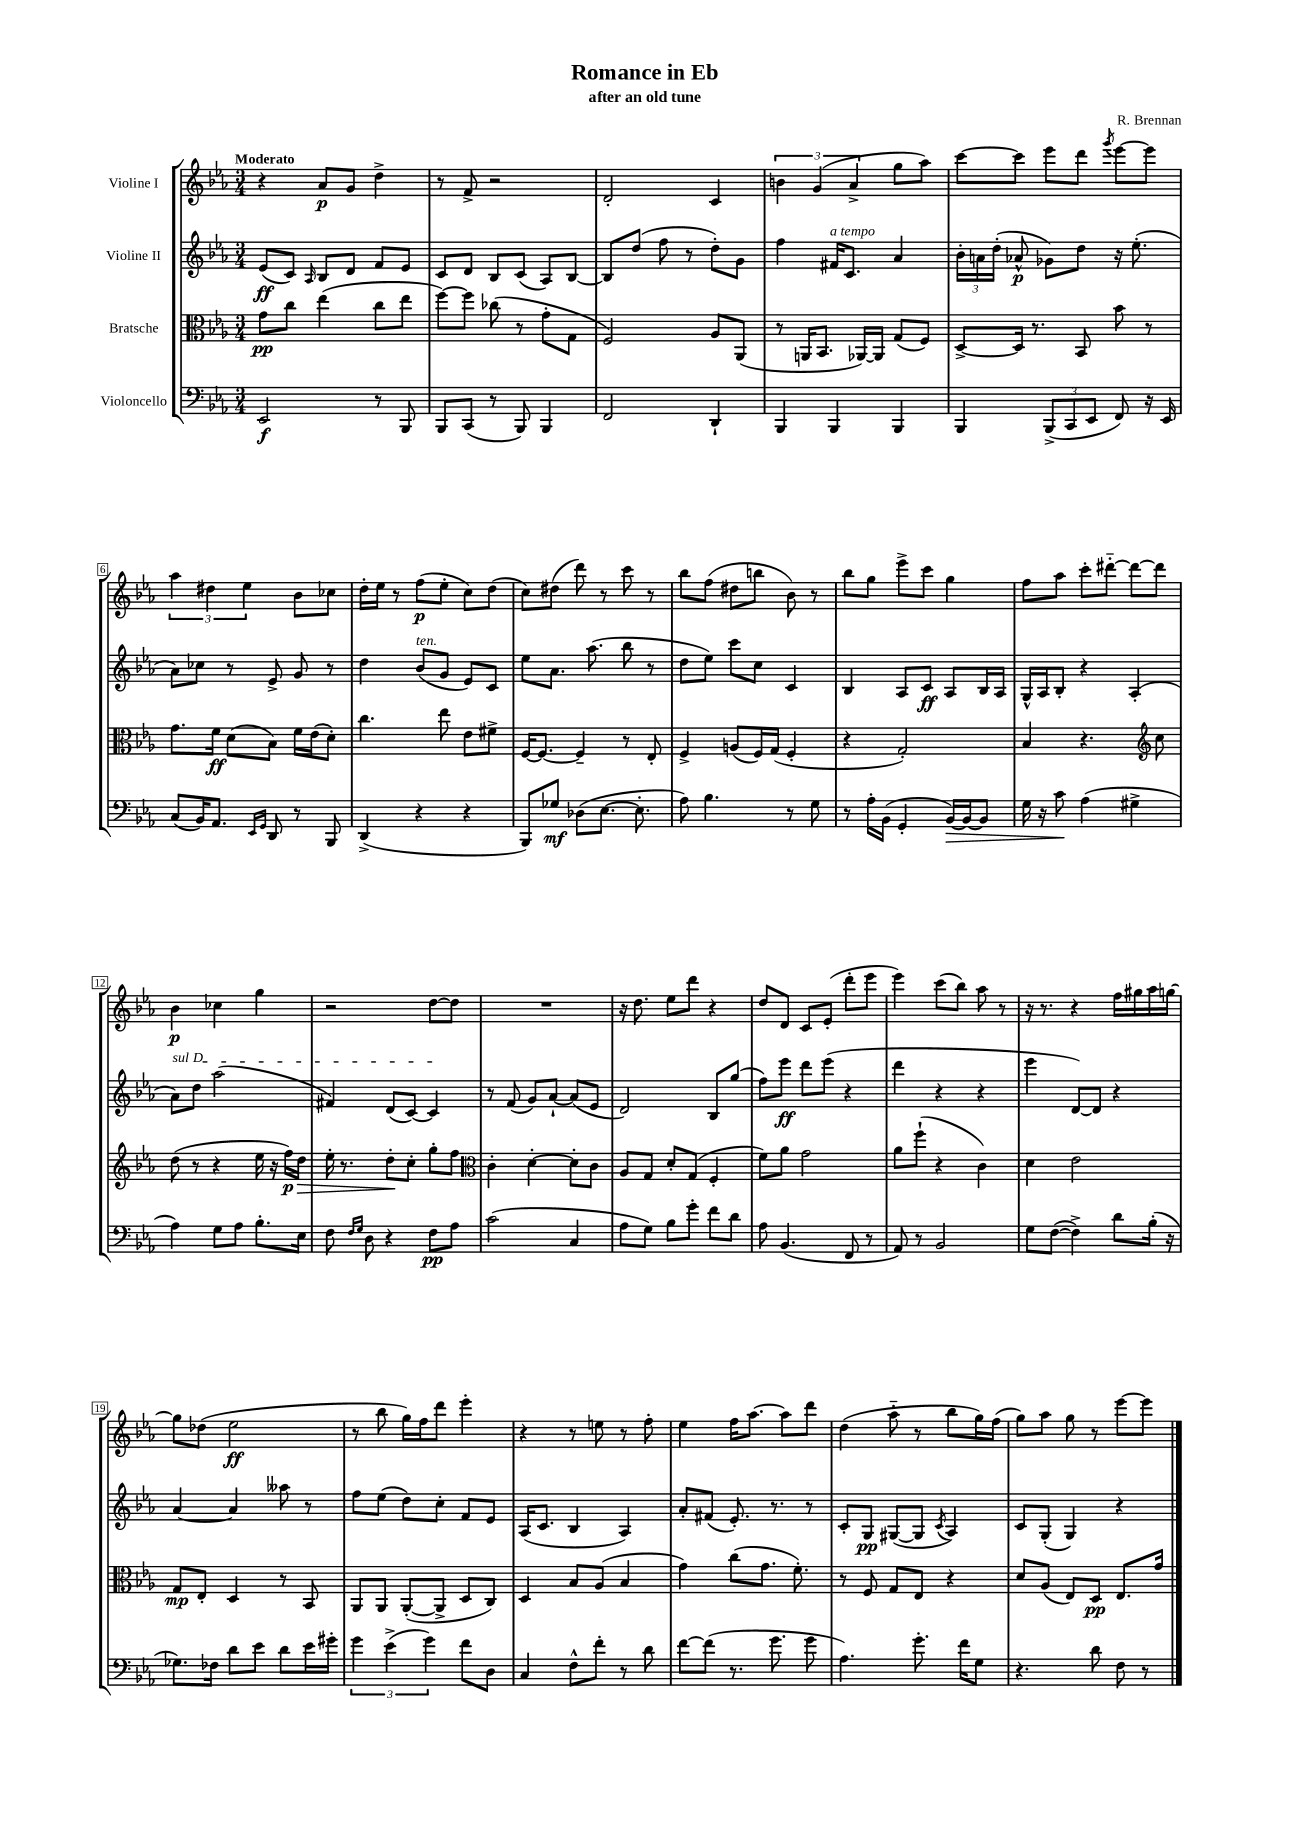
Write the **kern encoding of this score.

**kern	**dynam	**kern	**dynam	**kern	**dynam	**kern	**dynam
*part4	*part4	*part3	*part3	*part2	*part2	*part1	*part1
*staff4	*staff4	*staff3	*staff3	*staff2	*staff2	*staff1	*staff1
*I"Violoncello	*	*I"Bratsche	*	*I"Violine II	*	*I"Violine I	*
*clefF4	*	*clefC3	*	*clefG2	*	*clefG2	*
*k[b-e-a-]	*	*k[b-e-a-]	*	*k[b-e-a-]	*	*k[b-e-a-]	*
*M3/4	*	*M3/4	*	*M3/4	*	*M3/4	*
=1	=1	=1	=1	=1	=1	=1	=1
!	!	!	!	!	!	!LO:TX:a:B:t=Moderato	!
2EE-/	f	8g\L	pp	(8e-/L	ff	4r	.
.	.	8cc\J	.	8c/J)	.	.	.
.	.	.	.	16qqA-/	.	.	.
.	.	(4ee-\	.	8B-/L	.	8a-/L	p
.	.	.	.	8d/J	.	8g/J	.
8r	.	8cc\L	.	8f/L	.	4dd^\	.
8BBB-/	.	8ee-\J	.	8e-/J	.	.	.
=2	=2	=2	=2	=2	=2	=2	=2
8BBB-/L	.	[8ff\L)	.	8c/L	.	8r	.
(8CC/J	.	8ff\J]	.	8d/J	.	8f^/	.
8r	.	(8cc-X\	.	8B-/L	.	2r	.
8BBB-/)	.	8r	.	(8c/J	.	.	.
4BBB-/	.	8g'\L	.	8A-/L)	.	.	.
.	.	8G\J	.	[8B-/J	.	.	.
=3	=3	=3	=3	=3	=3	=3	=3
2FF/	.	2F/)	.	8B-/L]	.	2d'/	.
.	.	.	.	(8dd/J	.	.	.
.	.	.	.	8ff\	.	.	.
.	.	.	.	8r	.	.	.
4DD`/	.	8A-/L	.	8dd'\L)	.	4c/	.
.	.	(8AA-/J	.	8g\J	.	.	.
=4	=4	=4	=4	=4	=4	=4	=4
4BBB-/	.	8r	.	4ff\	.	6bn\	.
.	.	16AAn/KL	.	.	.	.	.
.	.	.	.	.	.	(6g/	.
.	.	8.BB-/J	.	.	.	.	.
!	!	!	!	!LO:TX:a:i:t=a tempo	!	!	!
4BBB-/	.	.	.	16f#X/KL	.	.	.
.	.	.	.	8.c/J	.	.	.
.	.	.	.	.	.	6a-^/	.
.	.	[16AA-X/LL)	.	.	.	.	.
.	.	16AA-/JJ]	.	.	.	.	.
4BBB-/	.	(8G/L	.	4a-/	.	8gg\L	.
.	.	8F/J)	.	.	.	8aa-\J)	.
=5	=5	=5	=5	=5	=5	=5	=5
4BBB-/	.	[8D^/L	.	24b-'\LL	.	[8ccc\L	.
.	.	.	.	24an\	.	.	.
.	.	.	.	(24dd'\JJ	.	.	.
.	.	16D/Jk]	.	8a-X^^/	p	8ccc\J]	.
.	.	8.r	.	.	.	.	.
(12BBB-^/L	.	.	.	8g-X\L)	.	8eee-\L	.
12CC/	.	.	.	.	.	.	.
.	.	8BB-/	.	8dd\J	.	8ddd\J	.
12EE-/J	.	.	.	.	.	.	.
.	.	.	.	.	.	8qggg/	.
8FF/)	.	8b-\	.	16r	.	[8eee-\L	.
.	.	.	.	(8.ee-'\	.	.	.
16r	.	8r	.	.	.	8eee-\J]	.
16EE-/	.	.	.	.	.	.	.
!!LO:LB:g=z
=6	=6	=6	=6	=6	=6	=6	=6
(8C/L	.	8.g\L	.	8a-\L)	.	6aa-\	.
16BB-/K)	.	.	.	8cc-X\J	.	.	.
.	.	.	.	.	.	6dd#X\	.
8.AA-/J	.	16f\Jk	ff	.	.	.	.
.	.	(8d\L	.	8r	.	.	.
.	.	.	.	.	.	6ee-\	.
16qqEE-/LL	.	.	.	.	.	.	.
16qqGG/JJ	.	.	.	.	.	.	.
8DD/	.	8B-\J)	.	8e-^/	.	.	.
8r	.	16f\LL	.	8g/	.	8b-\L	.
.	.	(16e-\J	.	.	.	.	.
8BBB-/	.	8d'\J)	.	8r	.	8cc-X\J	.
=7	=7	=7	=7	=7	=7	=7	=7
(4DD^/	.	4.cc\	.	4dd\	.	16dd'\LL	.
.	.	.	.	.	.	16ee-\JJ	.
.	.	.	.	.	.	8r	.
!	!	!	!	!LO:TX:a:i:t=ten.	!	!	!
4r	.	.	.	(8b-/L	.	(8ff\L	p
.	.	8ee-\	.	8g/J	.	8ee-'\J	.
4r	.	8e-\L	.	8e-/L)	.	8cc\L)	.
.	.	8f#X^\J	.	8c/J	.	(8dd\J	.
=8	=8	=8	=8	=8	=8	=8	=8
8BBB-/L)	.	[16F/KL	.	8ee-\L	.	8cc\L)	.
.	.	8.F/J_	.	.	.	.	.
8G-X/J	mf	.	.	8.a-\J	.	(8dd#X\J	.
(8D-X\L	.	4F~/]	.	.	.	8ddd\)	.
.	.	.	.	(8.aa-\	.	.	.
[8.E-\J	.	.	.	.	.	8r	.
.	.	8r	.	8bb-\	.	8ccc\	.
8.E-'\]	.	.	.	.	.	.	.
.	.	8E-'/	.	8r	.	8r	.
=9	=9	=9	=9	=9	=9	=9	=9
8A-\)	.	4F^/	.	8dd\L	.	8bb-\L	.
4.B-\	.	.	.	8ee-\J)	.	(8ff\J	.
.	.	(8An/L	.	8ccc\L	.	8dd#X\L	.
.	.	16F/L)	.	8cc\J	.	8bbn\J	.
.	.	(16G/JJ	.	.	.	.	.
8r	.	4F'/	.	4c/	.	8b-\)	.
8G\	.	.	.	.	.	8r	.
=10	=10	=10	=10	=10	=10	=10	=10
8r	.	4r	.	4B-/	.	8bb-\L	.
16A-'\LL	.	.	.	.	.	8gg\J	.
(16BB-\JJ	.	.	.	.	.	.	.
4GG'/	.	2G'/)	.	8A-/L	.	8eee-^\L	.
.	.	.	.	8c/J	ff	8ccc\J	.
!	!LO:HP:b	!	!	!	!	!	!
[16BB-/LL)	>	.	.	8A-/L	.	4gg\	.
16BB-/J_	.	.	.	.	.	.	.
8BB-/J]	.	.	.	16B-/L	.	.	.
.	.	.	.	16A-/JJ	.	.	.
=11	=11	=11	=11	=11	=11	=11	=11
16G\	.	4B-/	.	16G^^/LL	.	8ff\L	.
16r	.	.	.	16A-/J	.	.	.
8c\	.	.	.	8B-'/J	.	8aa-\J	.
(4A-\	]	4.r	.	4r	.	8ccc'\L	.
.	.	.	.	.	.	[8ddd#X\J	.
4G#X^\	.	.	.	(4A-'/	.	8ddd#\L_	.
*	*	*clefG2	*	*	*	*	*
.	.	8cc\	.	.	.	8ddd#\J]	.
!!LO:LB:g=z
=12	=12	=12	=12	=12	=12	=12	=12
!	!	!	!	!LO:TX:a:i:t=sul D	!	!	!
4A-\)	.	(8dd\	.	8a-\L)	.	4b-\	p
.	.	8r	.	8dd\J	.	.	.
8G\L	.	4r	.	(2aa-\	.	4cc-X\	.
8A-\J	.	.	.	.	.	.	.
8.B-'\L	.	16ee-\	.	.	.	4gg\	.
.	.	16r	.	.	.	.	.
.	.	16ff\LL)	p	.	.	.	.
!	!	!	!LO:HP:b	!	!	!	!
16E-\Jk	.	16dd\JJ	>	.	.	.	.
=13	=13	=13	=13	=13	=13	=13	=13
8F\	.	16ee-'\	.	4f#X/)	.	2r	.
.	.	8.r	.	.	.	.	.
16qqF/LL	.	.	.	.	.	.	.
16qqG/JJ	.	.	.	.	.	.	.
8D\	.	.	.	.	.	.	.
4r	.	8dd'\L	.	(8d/L	.	.	.
.	.	8cc'\J	]	[8c/J)	.	.	.
8F\L	pp	8gg'\L	.	4c/]	.	[8dd\L	.
8A-\J	.	8ff\J	.	.	.	8dd\J]	.
=14	=14	=14	=14	=14	=14	=14	=14
*	*	*clefC3	*	*	*	*	*
(2c\	.	4c'\	.	8r	.	2.r	.
.	.	.	.	(8f/	.	.	.
.	.	[4d'\	.	8g/L)	.	.	.
.	.	.	.	[8a-`/J	.	.	.
4C/	.	8d'\L]	.	(8a-/L]	.	.	.
.	.	8c\J	.	8e-/J	.	.	.
=15	=15	=15	=15	=15	=15	=15	=15
8A-\L	.	8A-/L	.	2d/)	.	16r	.
.	.	.	.	.	.	8.dd\	.
8G\J)	.	8G/J	.	.	.	.	.
8B-\L	.	8d'/L	.	.	.	8ee-\L	.
8g'\J	.	(8G/J	.	.	.	8ddd\J	.
8f\L	.	4F'/	.	8B-/L	.	4r	.
8d\J	.	.	.	(8gg/J	.	.	.
=16	=16	=16	=16	=16	=16	=16	=16
8A-\	.	8f\L)	.	8ff\L)	.	8dd/L	.
(4.BB-/	.	8a-\J	.	8eee-\J	ff	8d/J	.
.	.	2g\	.	8ddd\L	.	8c/L	.
.	.	.	.	(8eee-\J	.	(8e-'/J	.
8FF/	.	.	.	4r	.	8ddd'\L	.
8r	.	.	.	.	.	8eee-\J	.
=17	=17	=17	=17	=17	=17	=17	=17
8AA-/)	.	8a-\L	.	4ddd\	.	4eee-\)	.
8r	.	(8ff`\J	.	.	.	.	.
2BB-/	.	4r	.	4r	.	(8ccc\L	.
.	.	.	.	.	.	8bb-\J)	.
.	.	4c\)	.	4r	.	8aa-\	.
.	.	.	.	.	.	8r	.
=18	=18	=18	=18	=18	=18	=18	=18
8G\L	.	4d\	.	4eee-\	.	16r	.
.	.	.	.	.	.	8.r	.
([8F\J	.	.	.	.	.	.	.
4F^\])	.	2e-\	.	[8d/L)	.	4r	.
.	.	.	.	8d/J]	.	.	.
8d\L	.	.	.	4r	.	16ff\LL	.
.	.	.	.	.	.	16gg#X\	.
(16B-'\Jk	.	.	.	.	.	16aa-\	.
16r	.	.	.	.	.	[16ggn\JJ	.
!!LO:LB:g=z
=19	=19	=19	=19	=19	=19	=19	=19
8.G-X\L)	.	8G/L	mp	[4a-/	.	8gg\L]	.
.	.	8E-'/J	.	.	.	(8dd-X\J	.
16F-X\Jk	.	.	.	.	.	.	.
8d\L	.	4D/	.	4a-/]	.	2ee-\	ff
8e-\J	.	.	.	.	.	.	.
8d\L	.	8r	.	8aa--X\	.	.	.
16e-\L	.	8BB-/	.	8r	.	.	.
16g#X'\JJ	.	.	.	.	.	.	.
=20	=20	=20	=20	=20	=20	=20	=20
6g\	.	8AA-/L	.	8ff\L	.	8r	.
.	.	8AA-/J	.	(8ee-\J	.	8bb-\	.
(6e-^\	.	.	.	.	.	.	.
.	.	([8AA-'/L	.	8dd\L)	.	16gg\LL)	.
.	.	.	.	.	.	16ff\J	.
6g\)	.	.	.	.	.	.	.
.	.	8AA-^/J]	.	8cc'\J	.	8ddd\J	.
8f\L	.	8D/L	.	8f/L	.	4eee-'\	.
8D\J	.	8C/J)	.	8e-/J	.	.	.
=21	=21	=21	=21	=21	=21	=21	=21
4C/	.	4D/	.	(16A-/KL	.	4r	.
.	.	.	.	8.c/J	.	.	.
8F^^\L	.	8B-/L	.	4B-/	.	8r	.
8f'\J	.	(8A-/J	.	.	.	8een\	.
8r	.	4B-/	.	4A-/)	.	8r	.
8d\	.	.	.	.	.	8ff'\	.
=22	=22	=22	=22	=22	=22	=22	=22
[8f\L	.	4g\)	.	8a-'/L	.	4ee-\	.
(8f\J]	.	.	.	(8f#X/J	.	.	.
8.r	.	(8cc\L	.	8.e-'/)	.	16ff\KL	.
.	.	.	.	.	.	[8.aa-\J	.
.	.	8.g\J	.	.	.	.	.
8.g\	.	.	.	8.r	.	.	.
.	.	.	.	.	.	8aa-\L]	.
.	.	8.f'\)	.	.	.	.	.
8g\	.	.	.	8r	.	8ddd\J	.
=23	=23	=23	=23	=23	=23	=23	=23
4.A-\)	.	8r	.	8c'/L	.	(4dd\	.
.	.	8F/	.	8G/J	pp	.	.
.	.	8G/L	.	([8G#X/L	.	8aa-\	.
8.g'\	.	8E-/J	.	8G#/J]	.	8r	.
.	.	.	.	8qc/	.	.	.
.	.	4r	.	4A-/)	.	8bb-\L	.
16f\KL	.	.	.	.	.	.	.
8G\J	.	.	.	.	.	16gg\L)	.
.	.	.	.	.	.	(16ff\JJ	.
=24	=24	=24	=24	=24	=24	=24	=24
4.r	.	8d/L	.	8c/L	.	8gg\L)	.
.	.	(8A-/J	.	(8G'/J	.	8aa-\J	.
.	.	8E-/L)	.	4G/)	.	8gg\	.
8d\	.	8D/J	pp	.	.	8r	.
8F\	.	8.E-/L	.	4r	.	[8eee-\L	.
8r	.	.	.	.	.	8eee-\J]	.
.	.	16g/Jk	.	.	.	.	.
==	==	==	==	==	==	==	==
*-	*-	*-	*-	*-	*-	*-	*-
